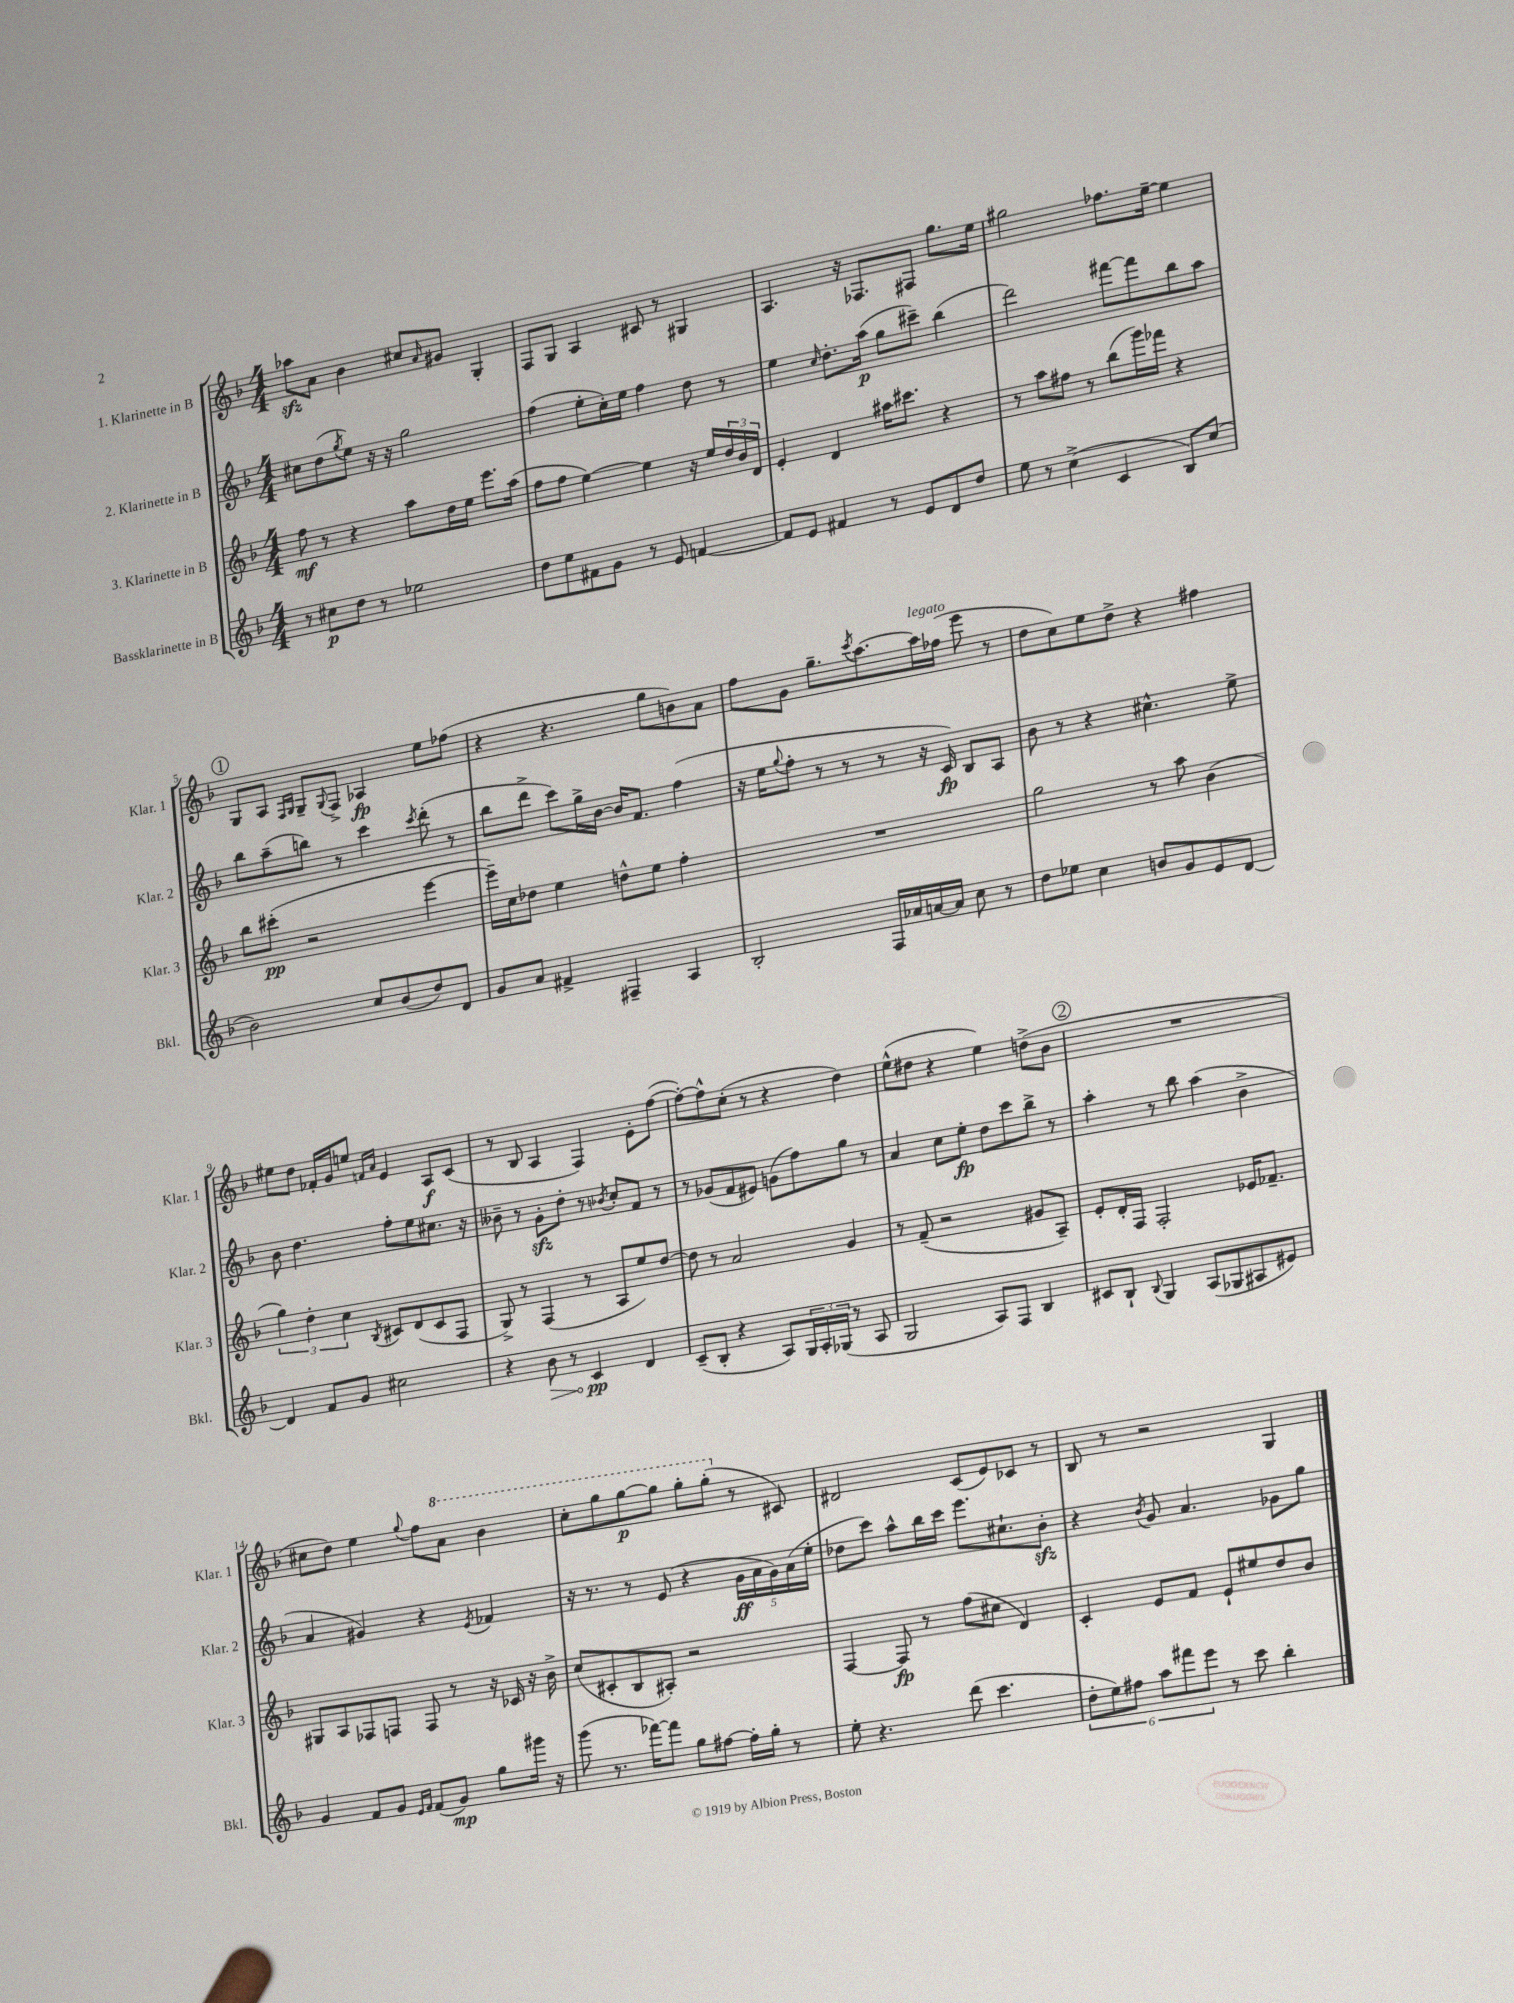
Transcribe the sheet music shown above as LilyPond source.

<<
\new StaffGroup <<
\new Staff = "s0" \with { instrumentName = "1. Klarinette in B" shortInstrumentName = "Klar. 1" } {
    \clef treble \key f \major \numericTimeSignature \time 4/4
    aes''8\sfz a'8 bes'4 cis''8 \grace { a'16 } gis'8 g4-. |
    f8 g8 a4 cis'8 r8 gis4 |
    a4. r16 fes8. fis8 g''8. e''16 |
    gis''2 fes''8. e''16~-- e''4 |
    \mark \markup { \circle "1" } g8 a8 \grace { f16 g16 } g8-- \appoggiatura { g8 } f8-> aes4\fp e''8 fes''8( |
    r4 r4. g''8 b'8) a'8 |
    f''8 g'8 g''8.-- \acciaccatura { c'''8 } a''8.~ a''16^\markup { \italic "legato" } fes''16( e'''8 r8 |
    d''8 c''8) e''8 d''8-> r4 fis''4 |
    eis''8 d''8 fes'16-. g'16 e''8 \grace { f'16 a'16 } e'4 a8\f c'8( |
    r8 bes8 a4 f4) e'8-. f''8~( |
    f''8~-.) f''8-^ c''8-.( r8 r4 d''4) |
    e''8-^( dis''8 r4 e''4) d''8->( bes'8 |
    \mark \markup { \circle "2" } R1 |
    cis''8 d''8) e''4 \appoggiatura { g''8 } f''8 \ottava #1 a''8 bes''4 |
    c'''8-. g'''8 g'''8~\p g'''8 g'''8-. g'''8-.( \ottava #0 r8 cis'8) |
    dis'2 c'8( e'8) ces'8 r8 |
    bes8 r8 r2 g4 \bar "|." |
}
\new Staff = "s1" \with { instrumentName = "2. Klarinette in B" shortInstrumentName = "Klar. 2" } {
    \clef treble \key f \major \numericTimeSignature \time 4/4
    cis''8 d''8( \acciaccatura { g''8 } e''8) r16 r16 g''2 |
    f''4( e''8-. c''16-.) e''16 f''4 d''8 r8 |
    e''4 \grace { c''16 } d''8.-. a''16\p( g''8 cis'''8--) bes''4( |
    d'''2) fis'''8~ fis'''8 bes''8 a''8 |
    \mark \markup { \circle "1" } bes''8 a''8--( b''8) r8 c'''4 \acciaccatura { c'''8 } d'''8-.( r8 |
    bes''8 d'''8-> c'''8) g''16-> bes'16~ bes'16 f'8. f''4( |
    r16 e''16 \appoggiatura { g''8 } f''8-. r8 r8 r8 r16 c'16\fp) bes8 a8 |
    bes'8 r8 r4 cis''4.-^ e''8-> |
    bes'8 d''4. f''8-. e''8 cis''8. r16 |
    beses'8-- r8 g'8-.\sfz d''8-. r8 \acciaccatura { bes'8 } c''8-. f'8 r8 |
    r8 ges'8( f'8 eis'8) g'8( f''8) g''8 r8 |
    a'4 c''8 e''8-.\fp d''8 c'''8 bes''8-> r8 |
    \mark \markup { \circle "2" } a''4-. r8 bes''8 a''4( bes'4-> |
    a'4 gis'4) r4 \acciaccatura { e'8 } fes'4 |
    r16 r8. r8 e'8( r4 \tuplet 5/4 { g'16\ff a'16 g'16) a'16( e''16-. } |
    des''8 c'''8) a''8-^ bes''16 c'''16 e'''8. cis''8.-! bes'8-.\sfz |
    r4 \acciaccatura { bes'8 } g'8 a'4. ges'8 g''8 \bar "|." |
}
\new Staff = "s2" \with { instrumentName = "3. Klarinette in B" shortInstrumentName = "Klar. 3" } {
    \clef treble \key f \major \numericTimeSignature \time 4/4
    f''8\mf r8 r4 a''8 d''16 e''16 e'''8. a''16( |
    f''8 f''8 e''4~) e''4 r16 e''16 \tuplet 3/2 { d''16 bes'16 d'16 } |
    e'4-. d'4 ais''16 cis'''8. r4 |
    r8 a''8 fis''8 r8 bes''8( g'''16) fes'''16 r4 |
    \mark \markup { \circle "1" } bes''8 cis'''8-.\pp( r2 e'''4~ |
    e'''16--) c''16 des''8 e''4 d''8-^ e''8 f''4-. |
    R1 |
    g''2 r8 a''8 bes'4( |
    \tuplet 3/2 { g''4) d''4-. c''4 } \acciaccatura { bes8 } cis'8 d'8( cis'8 f8 |
    g8->) r8 f4( r8 a8 e''8) d''8~ |
    d''8 r8 a'2 g'4 |
    r8 f'8--( r2 gis'8 a8--) |
    \mark \markup { \circle "2" } e'8-. d'16-. f16 f2-. ees'16 fes'8.-- |
    gis8 a8 fes8 f8 f8 r8 r16 ces'16 r16 bes'16-> |
    c''8( cis'8-. bes8 ais8-.) r2 |
    f4~ f8\fp r8 f''8( cis''8 d'4) |
    c'4-. e'8 f'8 e'8-! eis''8 d''8 bes'8 \bar "|." |
}
\new Staff = "s3" \with { instrumentName = "Bassklarinette in B" shortInstrumentName = "Bkl." } {
    \clef treble \key f \major \numericTimeSignature \time 4/4
    r8 cis''8\p d''8 r8 ees''2 |
    d''8 e''8 fis'8 g'8 r8 e'8 f'4~ |
    f'8 e'8 fis'4 r8 e'8 d'8 d''8 |
    e''8 r8 c''4->( c'4 bes8) c''8( |
    \mark \markup { \circle "1" } bes'2) c''8 bes'8( d''8) d'8 |
    g'8 a'8 fis'4-> fis4-- a4 |
    bes2-. f16 aes'16 a'16~ a'16 c''8 r8 |
    d''8 ees''8 c''4 b'8 g'8 e'8 d'8~ |
    d'4 f'8 g'8 cis''2 |
    r4 \once \override Hairpin.circled-tip = ##t bes'8\> r8 c'4\pp\! d'4 |
    c'8--( bes8-. r4 a8) \tuplet 3/2 { g16 a16-. ges16( } r8 a8 |
    g2 a8) f8 bes4 |
    \mark \markup { \circle "2" } cis'8 bes8-! \appoggiatura { bes8 } g4 a8( ges8 ais8 eis'8) |
    g'4 f'8 g'8 \grace { e'16 f'16 } f'8( g'8\mp) g''8 gis'''16 r16 |
    g'''8( r8. fes'''16~) fes'''8 g''8 fis''8~ fis''16-. g''16-. r8 |
    e''8-. r4. d'''8( c'''4. |
    \tuplet 6/4 { d''8-. e''8) fis''8 a''8 fis'''8 e'''8 } r8 c'''8 bes''4-. \bar "|." |
}
>>
>>
